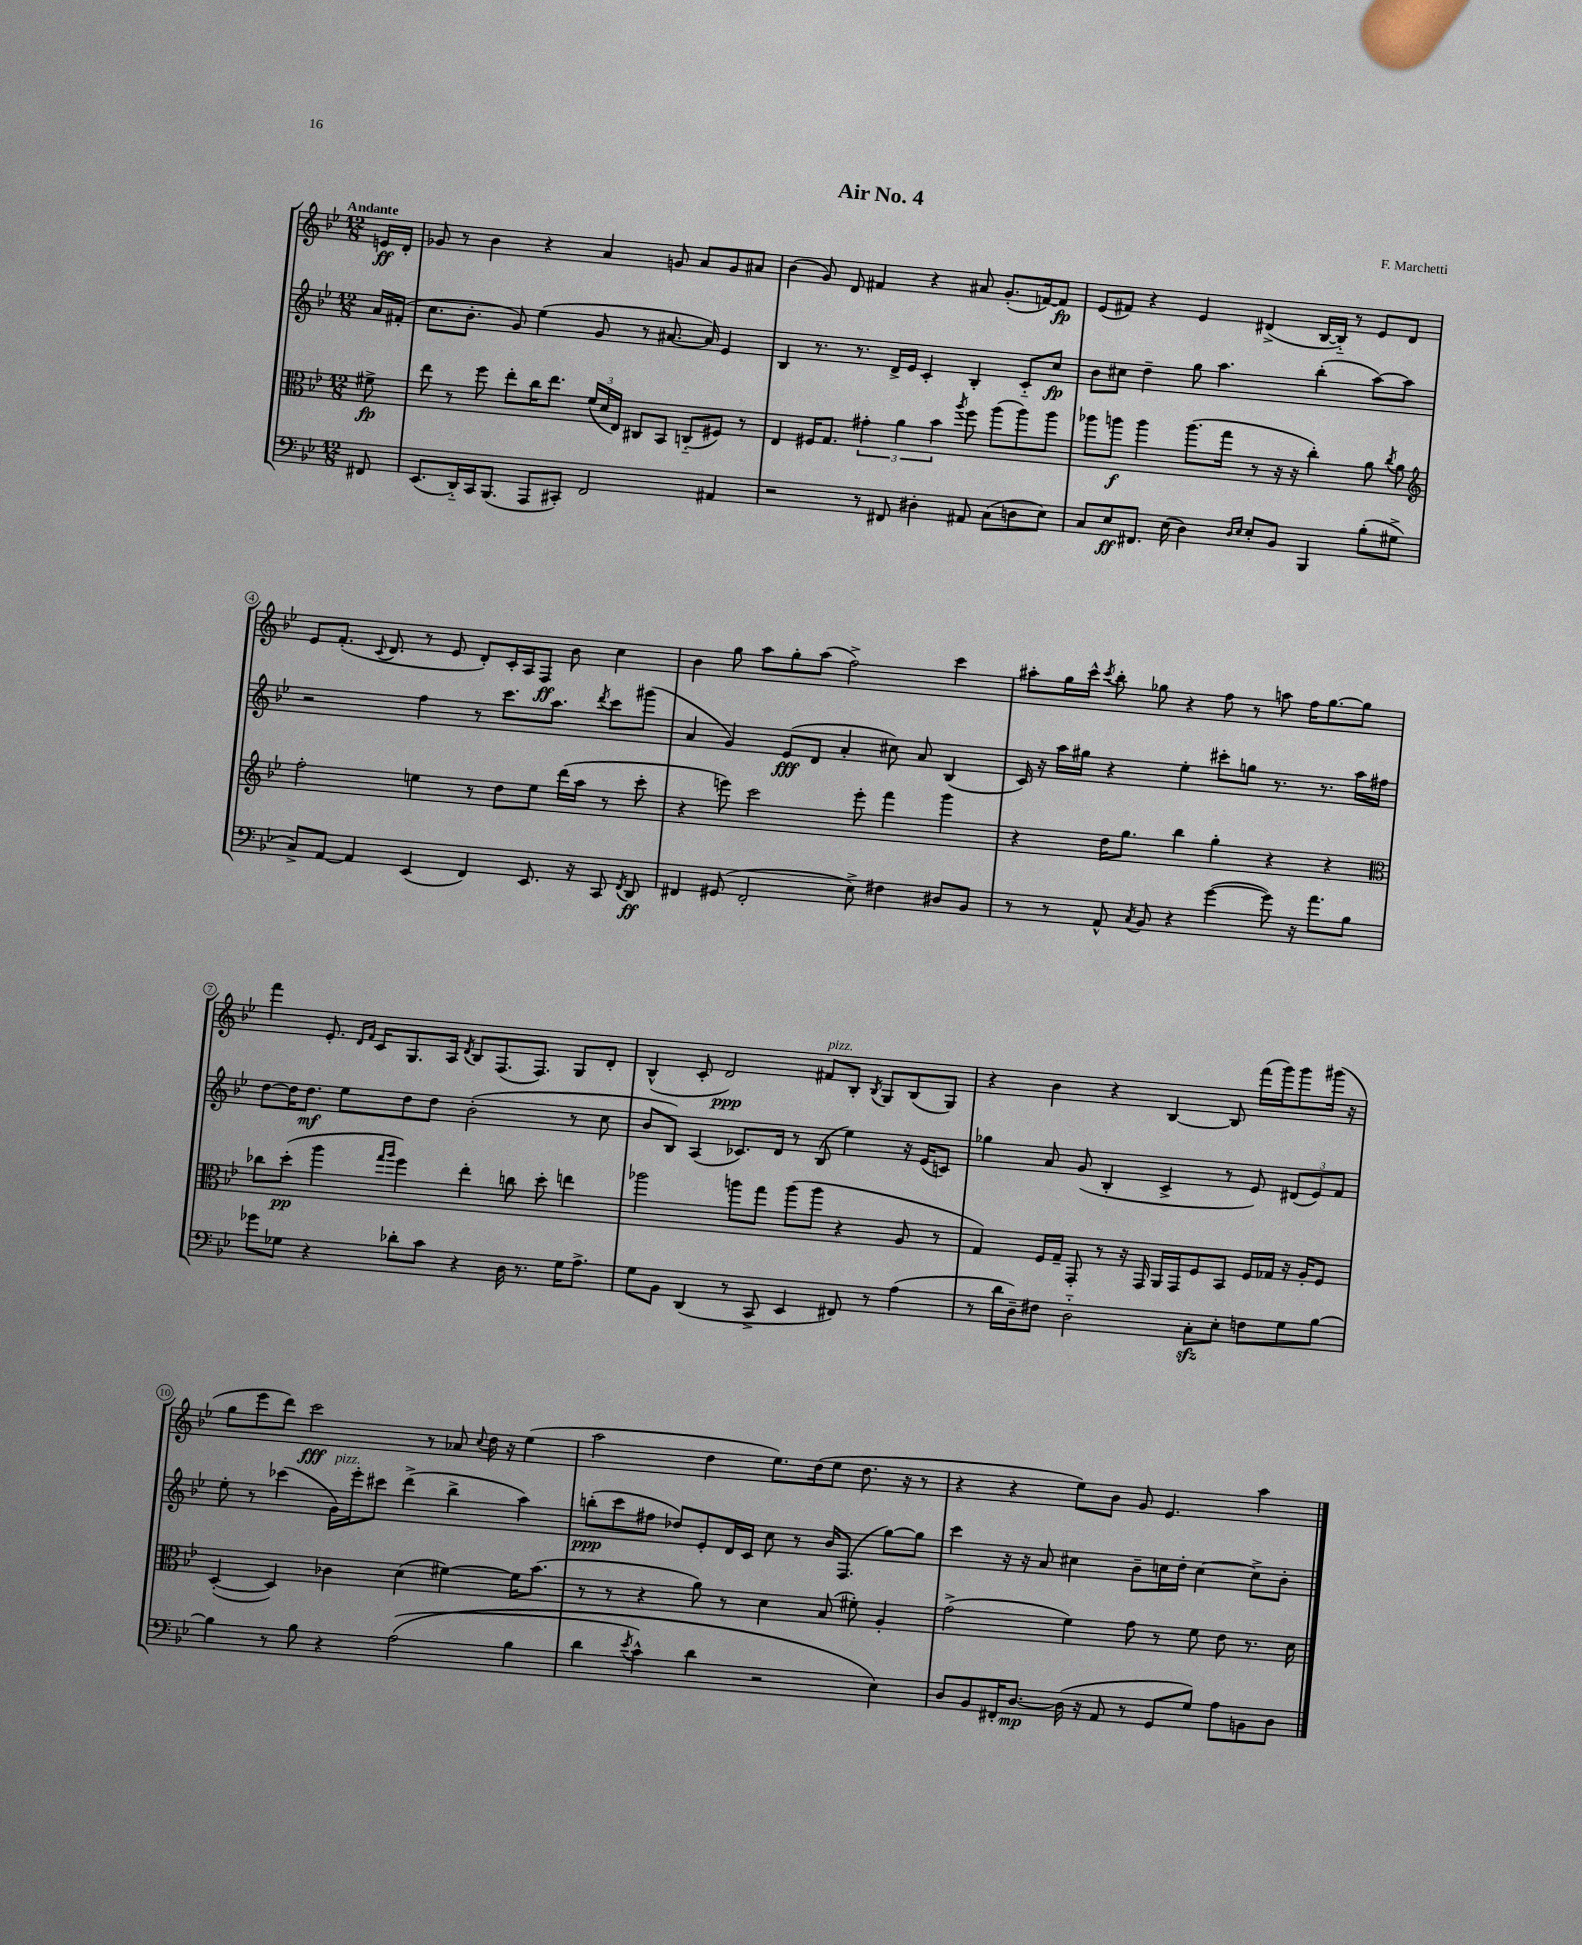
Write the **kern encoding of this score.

**kern	**kern	**kern	**kern
*staff4	*staff3	*staff2	*staff1
*clefF4	*clefC3	*clefG2	*clefG2
*k[b-e-]	*k[b-e-]	*k[b-e-]	*k[b-e-]
*M12/8	*M12/8	*M12/8	*M12/8
8FF#/	8f#^\	16a/LL	16e/LL
.	.	(16f#'/JJ	16d'/JJ
=	=	=	=
(8.EE-/L	8ee-\	8.cc\L	8g-/
.	8r	.	8r
16DD'~/L)	.	8.b-'\J	.
16CC/J	8ff\	.	4b-\
(8.BBB-/J	.	.	.
.	8ee-'\L	8g/)	.
8AAA/L	16cc\K	(4ee-\	4r
.	8.ee-\J	.	.
8CC#'/J)	.	.	.
2FF/	(24f/LL	8g/	4a/
.	24d/	.	.
.	24E-/JJ)	.	.
.	8C#/L	8r	.
.	8BB-/J	[8.a#/	8g/
.	(8C'~/L	.	8a/L
.	.	16a#/])	.
4AA#/	8F#/J)	4e-/	8g/
.	8r	.	8a#/J
=	=	=	=
2r	4E-/	4B-/	(4b-\
.	16F#/LK	8.r	8g/)
.	8.G/J	.	.
.	.	.	8d/
.	.	8.r	.
8r	6g#'\	.	4f#/
8FF#/	.	16d^/LL	.
.	6a\	.	.
.	.	16e-/JJ	.
4D#'\	.	4c'/	4r
.	6b-\	.	.
.	8qaa/	.	.
8AA#/	8ff\	4B-'/	8a#/
(8C\L	(8aa\L	.	(8.g'/L
8D\	8aa\)	8c'~/L	.
.	.	.	[16f/k)
8E-\J)	8aa\J	8cc/J	8f/]J
=	=	=	=
8C/L	8aa-\L	8b-\L	(8e-/L
8E-/	8aa\J	8cc#\J	8f#/J)
8.FF#/J	4aa\	4dd~\	4r
(16E-\	.	.	.
4D\)	(8.aa\L	8gg\	4e-/
.	.	4.aa\	.
.	16gg\Jk	.	.
16qqD/LL	.	.	.
16qqE-/JJ	.	.	.
8E-'/L	8r	.	(4d#^/
8BB-/J	16r	.	.
.	16r	.	.
4BBB-/	4cc'\)	(4bb-'\	[16B-/LL
.	.	.	16B-'~/]JJ)
.	.	.	8r
(8B-'\L	8a\	[8aa\L)	8e-/L
.	8qcc/	.	.
8G#^\J	8a\	8aa\]J	8d#/J
=	=	=	=
*	*clefG2	*	*
8C^/L)	2ff'\	2r	8e-/L
[8AA/J	.	.	(8.f'/J
4AA/]	.	.	.
.	.	.	8qqc/
.	.	.	8.d/
(4EE-/	4ee\	4ff\	8r
.	.	.	8e-/
4FF/)	8r	8r	8d'/L)
.	8dd\L	8.ccc\L	16c'/L
.	.	.	16A/J
8.EE-/	8ee\J	.	8F/J
.	.	8.aa\J	.
.	(16ddd\LL	.	8b-\
16r	16aa\JJ	.	.
.	.	8qddd/	.
8CC/	8r	8ccc\L	4cc\
8qFF/	.	.	.
8DD/	8ccc'\	(8ggg#\J	.
=	=	=	=
4FF#/	4r	4a/	4b-\
(8GG#/	8eee\)	4g/)	8gg\
2FF#'/	2ccc\	.	8aa\L
.	.	(8e-/L	8gg'\
.	.	8d/J	(8aa\J
.	.	4a'/	2ff^\)
8E-^\)	8eee'\	.	.
4F#\	4fff\	8cc#\)	.
.	.	8a/	.
8D#/L	4ggg\	(4B-/	4ccc\
8BB-/J	.	.	.
=	=	=	=
8r	4r	16c/)	8aa#'\L
.	.	16r	.
8r	.	16aa\LL	16gg\L
.	.	16gg#\JJ	16ccc^^\JJ
.	.	.	8qccc/
8AA^^/	16dd\LK	4r	8bb-'\
.	8.gg\J	.	.
8qC/	.	.	.
8BB-/	.	.	8gg-\
4r	4bb-\	4ee-'\	4r
([4g\	4gg'\	8ccc#'\L	8ff\
.	.	8gg\J	8r
8g\])	4r	8.r	8aa\
16r	.	.	16ff\LK
8.a\L	.	8.r	[8.gg-\
.	4r	.	.
8B-\J	.	16aa\LL	8gg-\]J
.	.	16ff#\JJ	.
=	=	=	=
*	*clefC3	*	*
8g-\L	8cc-\L	[8dd\L	4fff\
8G-\J	(8dd'\J	16dd\]K	.
.	.	8.dd\J	.
4r	4aa\	.	8.e-'/
.	.	8ee-\L	.
.	.	.	16qqd/LL
.	.	.	16qqf/JJ
.	.	.	16c/LK
.	16qqgg/LL	.	.
.	16qqaa/JJ	.	.
8d-'\L	4ff\)	8dd\	8.G/
8c\J	.	8dd\J	.
.	.	.	16A/Jk
.	.	.	8qd/
4r	4ee-'\	(2b-'\	8B-/L
.	.	.	(8.F/
16D\	8cc\	.	.
8.r	.	.	8.F/J)
.	8dd'\	.	.
16G-\LK	4ee\	8r	8G/L
8.A^\J	.	.	.
.	.	8cc\	8d'/J
=	=	=	=
8G\L	2aa-\	8b-/L	(4B-^^/
8BB-\J	.	8B-/J)	.
(4DD/	.	(4A/	8c'/
.	.	.	2d/)
8r	8aa\L	8.c-/L)	.
8CC^/	8gg\J	.	.
.	.	16d/Jk	.
4EE-/	(8aa\L	8r	.
.	8aa\J	(8B-/	8f#/L
8FF#/)	4r	4ee-\)	8B-'/J
.	.	.	8qB-/
8r	.	.	8G/L
(4A\	8A/	16r	(8B-/
.	.	(16e-/LK	.
.	8r	8c/J)	8G/J)
=	=	=	=
8r	4G/)	4gg-\	4r
16d\LL	.	.	.
16D~\J)	.	.	.
8F#\J	16F/LL	8a/	4b-\
.	16G~/JJ	.	.
2D'~\	8GG'/	(8g/	.
.	8r	4B-'/	4r
.	16r	.	.
.	16GG/	.	.
.	16AA/LL	4c^/	[4B-/
.	16GG/J	.	.
8C'\L	8F/	.	.
8E-'\J	8BB-/J	8r	8B-/]
8F\L	16F/LL	8e-/)	(16fff\LL
.	16G-/JJ	.	16ggg\J)
8G\	16r	(12d#/L	8ggg\
.	16A'/LK	.	.
.	.	12e-/)	.
[8B-\J	8F/J	.	(16ggg#\Jk
.	.	12f/J	.
.	.	.	16r
=	=	=	=
4B-\]	([4D'/	8ee-'\	8gg\L
.	.	8r	8eee-\
8r	4D/])	(4ccc-\	8ddd\J)
8B-\	.	.	2ccc\
4r	4c-\	16g\LL)	.
.	.	16eee-'\J	.
.	.	8ccc#\J	.
&((2A\	(4d\	(4ddd^\	.
.	.	.	8r
.	[4f#\)	4bb-^\	8a-/
.	.	.	8qqcc/
.	.	.	16dd\
.	.	.	16r
4B-\	16f#\]LK	4aa\)	(4ee-\
.	(8.b-\J	.	.
=	=	=	=
4d\	8r	(8bb'\L	2aa\
.	8r	8ccc\	.
8qe-/	.	.	.
4c^^\)	4r	8ff#\J	.
.	.	8dd-/L)	.
4d\	8a\)	8e-'/	4dd\
.	8r	16d/L	.
.	.	16c/JJ	.
2r	4d\	8cc\	8.ee-\L)
.	.	8r	.
.	.	.	(16dd\k
.	(8B-/	16b-/LK	8ee-\J
.	.	(8.F/J	.
.	8f#'\)	.	8.dd\
4E-\&)	4A'/	[8gg\L)	.
.	.	.	16r
.	.	8gg\]J	8r
=	=	=	=
8D/L	(2g^\	4ccc\	4r
8BB-/	.	.	.
16FF#'/K	.	16r	4r
[8.D/J	.	16r	.
.	.	8a/	.
(16D\]	4f\)	4cc#\	8ee-\L)
16r	.	.	.
8AA/	.	.	8b-\J
8r	8g\	8b-~\L	8g/
8GG/L	8r	16cc\L	4.e-/
.	.	16dd'\JJ	.
8G/J)	8f\	[4cc\	.
8A\L	8e-\	.	.
8BB\	8.r	8cc^\]L	4aa\
8D\J	.	8b-'\J	.
.	16d\	.	.
==	==	==	==
*-	*-	*-	*-
